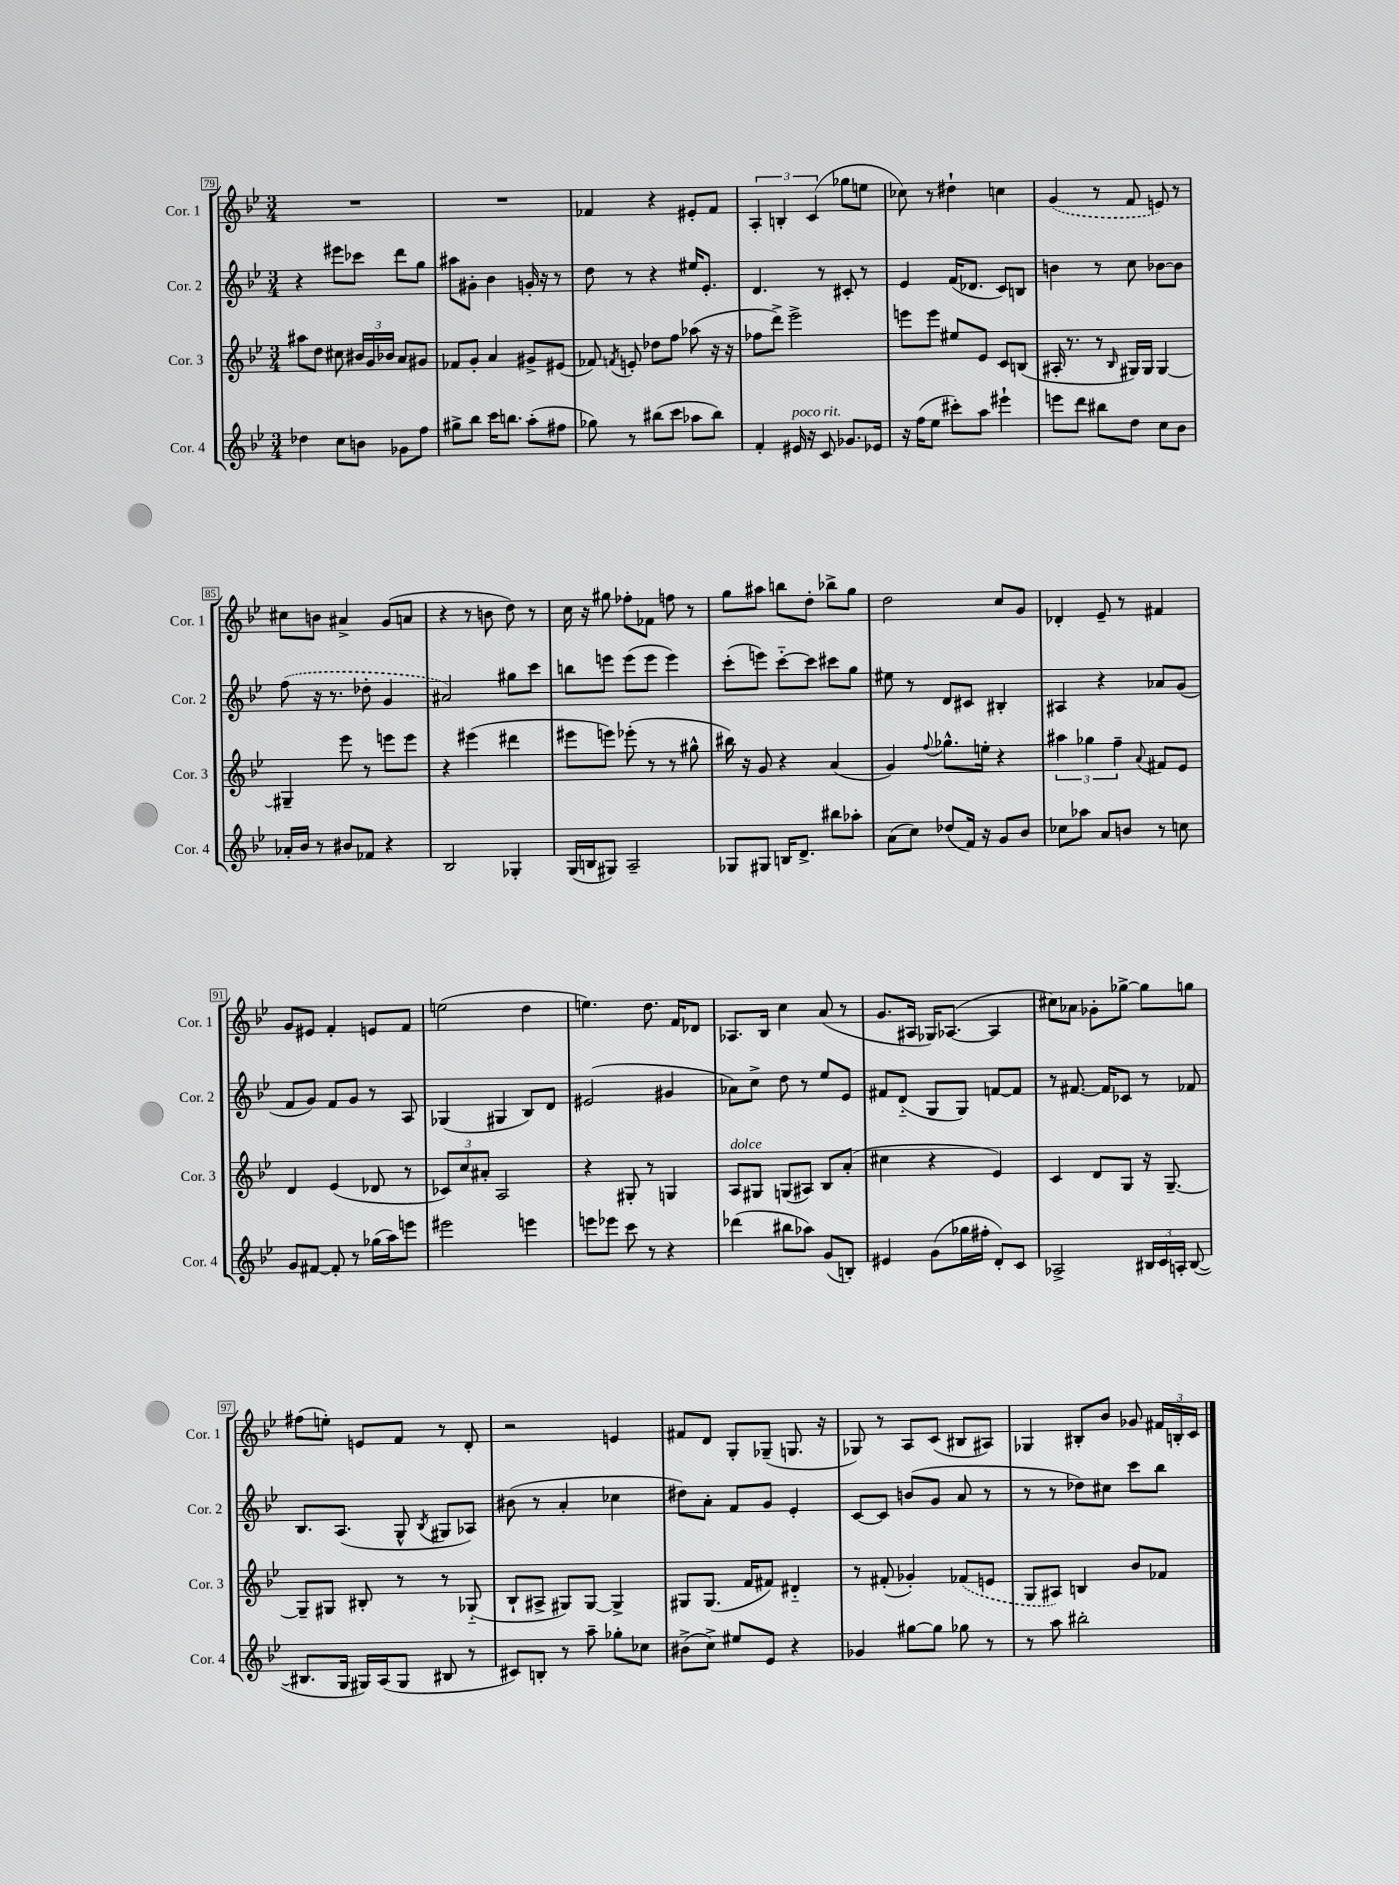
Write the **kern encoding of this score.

**kern	**kern	**kern	**kern
*part4	*part3	*part2	*part1
*staff4	*staff3	*staff2	*staff1
*I"Cor. 4	*I"Cor. 3	*I"Cor. 2	*I"Cor. 1
*I'Cor. 4	*I'Cor. 3	*I'Cor. 2	*I'Cor. 1
*clefG2	*clefG2	*clefG2	*clefG2
*k[b-e-]	*k[b-e-]	*k[b-e-]	*k[b-e-]
*M3/4	*M3/4	*M3/4	*M3/4
=79	=79	=79	=79
4dd-X\	8aa#X\L	4r	2.r
.	8dd\J	.	.
8cc\L	8cc#X\	8eee#X\L	.
8bn\J	24b#X/LL	8ccc-X\J	.
.	24g/	.	.
.	24b-X/JJ	.	.
8g-X\L	8a/L	8ddd\L	.
8ff\J	8g#X/J	8gg\J	.
=80	=80	=80	=80
8gg#X^\L	8f-X/L	8aa#X\L	2.r
8bb-\J	8g'/J	8g#X'\J	.
16ccc\KL	4a/	4b-\	.
8.bbn\J	.	.	.
(8aa'\L	8g#X^/L	16gn'/	.
.	.	16r	.
8ff#X\J	(8e#X/J	8r	.
=81	=81	=81	=81
8gg-X\)	8f-X/)	8dd\	4f-X/
.	8qfn/	.	.
8r	8en'/	8r	.
(8bb#X\L	8dd-X\L	4r	4r
8ccc\J	8ff\J	.	.
8aa-X\L	(8aa-X\	16ee#X/KL	8e#X'/L
.	.	8.e-'/J	.
8bb#\J)	16r	.	8f-/J
.	16r	.	.
=82	=82	=82	=82
4f'/	8ff-X\L	4.d/	6A'/
.	8ddd^\J)	.	.
.	.	.	6Bn'/
!LO:TX:a:i:t=poco rit.	!	!	!
16e#X/	2eee-^\	.	.
16r	.	.	.
.	.	.	(6c/
8c/	.	8r	.
8.g-X/L	.	8c#X'/	8gg-X\L
.	.	8r	8een\J
16e-X/Jk	.	.	.
=83	=83	=83	=83
16r	8eeen\L	4e-/	8cc-X\)
(16ff\KL	.	.	.
8ee-\J	8eee\J	.	8r
8ccc#X'\L)	8ee#X/L	(16f/KL	4dd#X`\
.	.	8.d-X/J	.
8aa\J	8e-/J	.	.
4eee#X`\	8c/L	8c/L)	4ccn\
.	(8Bn/J	8Bn/J	.
=84	=84	=84	=84
8eeen\L	16A#X'/	4bn\	(4g/
.	8.r	.	.
8ddd\J	.	.	.
8bb#X\L	8r	8r	8r
.	16qqB-/	.	.
8dd\J	16G#X/LL)	8cc\	8f/
.	16G#/JJ	.	.
8cc\L	[4G#/	[8b-X\L	8en/)
8b-\J	.	8b-\J]	8r
!!LO:LB:g=z
=85	=85	=85	=85
16a-X'/LL	4G#X~/]	(8ff\	8cc#X\L
16b-/JJ	.	.	.
8r	.	16r	8bn\J
.	.	8.r	.
8b#X/L	8eee-\	.	4a#X^/
8f-X/J	8r	8dd-X'\	.
4r	8eeen\L	4g/	(8g/L
.	8eee\J	.	8an/J
=86	=86	=86	=86
2B-/	4r	2a#X/)	4r
.	(4eee#X\	.	8r
.	.	.	8bn\
4G-X'/	4ddd#X\	8gg#X\L	8dd\)
.	.	8ccc\J	8r
=87	=87	=87	=87
(16G/LL	8eee#X\L	8bbn\L	16cc\
16Bn/J	.	.	16r
8G#X/J)	8eeen\J)	8eeen\J	8gg#X\
2A~/	(8eee-X'\	(8eee\L	8ff-X'\L
.	8r	8eee\J	8f-X\J
.	8r	4eee\)	8ffn\
.	8gg#X^^\	.	8r
=88	=88	=88	=88
8G-X/L	16bb#X\)	(8ccc'\L	8gg\L
.	16r	.	.
8G#X/J	8g/	8eeen\J)	8aa#X\J
16Bn/KL	4r	[8ccc\L	8bbn\L
8.d^/J	.	.	.
.	.	8ccc\J]	8dd'\J
8bb#X\L	(4a/	8ccc#X\L	8bb-X^\L
8aa-X'\J	.	8gg\J	8gg\J
=89	=89	=89	=89
(8a\L	4g/)	8ee#X\	2dd\
8cc\J)	.	8r	.
.	8qqff/	.	.
(8dd-X/L	8.gg-X^^\L	8d/L	.
16f/Jk)	.	8c#X/J	.
16r	16een'\Jk	.	.
8g/L	4r	4B#X'/	8cc/L
8b-/J	.	.	8g/J
=90	=90	=90	=90
8cc-X\L	6aa#X\	4A#X/	4d-X'/
8aa-X\J	.	.	.
.	6gg-X\	.	.
8a/L	.	4r	8e-~/
.	6ff~\	.	.
8bn/J	.	.	8r
.	8qqa/	.	.
8r	8f#X/L	8a-X/L	4f#X/
8ccn\	8e-/J	(8g/J	.
!!LO:LB:g=z
=91	=91	=91	=91
8g/L	4d/	8f/L	8g/L
[8f#X/J	.	8g/J)	8e#X/J
8f#'/]	(4e-/	8f/L	4f'/
8r	.	8g/J	.
(16gg-X\LL	8d-X/	8r	8en/L
16aa\J)	.	.	.
8eeen\J	8r	8A/	8f/J
=92	=92	=92	=92
2eee#X\	12c-X/L)	(4G-X/	(2een\
.	12cc/	.	.
.	12a#X'/J	.	.
.	2A/	4G#X/	.
4eeen\	.	8B-/L)	4dd\
.	.	8d/J	.
=93	=93	=93	=93
8eeen\L	4r	(2e#X/	4.een\)
8eee-X\J	.	.	.
8ccc\	8G#X'/	.	.
8r	8r	.	8.dd\
4r	4Gn/	4g#X/	.
.	.	.	16f/KL
.	.	.	8d-X/J
=94	=94	=94	=94
!	!LO:TX:a:i:t=dolce	!	!
(4ddd-X\	8A/L	8a-X\L)	8.A-X/L
.	8G#X/J	8cc^\J	.
.	.	.	16B-/Jk
8bb#X\L	(8Gn/L	8dd\	4cc\
8aa-X\J)	8A#X/J)	8r	.
(8g/L	8B-/L	8ee-/L	(8a/
8Bn'/J)	(8a'/J	8e-/J	8r
=95	=95	=95	=95
4e#X/	4cc#X\	8f#X/L	8.g/L
.	.	(8d/J	.
.	.	.	16A#X/Jk
(8g\L	4r	8G/L	16G-X/KL)
.	.	.	([8.A-X/J
16gg-X\L	.	8G/J)	.
16ff#X'\JJ	.	.	.
8d'/L)	4e-/)	[8fn/L	4A-/]
8c/J	.	8f/J]	.
=96	=96	=96	=96
2A-X^/	4c/	8r	8cc#X\L)
.	.	[8.f#X/	8a-X\J
.	8d/L	.	8g-X'\L
.	.	16f#/KL]	.
.	8G/J	8c-X/J	[8gg-X^\J
24B#X/LL	16r	8r	8gg-\L]
24c/	.	.	.
.	[8.G~/	.	.
24An'/JJ	.	.	.
([8B#/	.	8f-X/	8ggn\J
!!LO:LB:g=z
=97	=97	=97	=97
8.B#X/L]	8G~/L]	8.B-/L	(8ff#X\L
.	8G#X/J	.	8een'\J)
16G/Jk	.	(8.A/J	.
16G#X/LL)	8B#X'/	.	8en/L
(16A/J	.	.	.
8G#/J	8r	8G^^/	8f/J
.	.	8qB-/	.
8B#X/	8r	8G#X/L	8r
8r	(8G-X/	8A-X/J)	8d'/
=98	=98	=98	=98
8c#X/L)	8B-`/L	(8b#X\	2r
8Bn'/J	8A#X^/J	8r	.
8r	8G#X/L)	4a'/	.
8aa~\	[8G#/J	.	.
8gg-X'\L	4G#^/]	4cc-X\	4en/
8cc-X\J	.	.	.
=99	=99	=99	=99
(8b#X^\L	8G#X/L	8dd#X\L)	8f#X/L
8cc^\J)	(8.G#/J	8a'\J	8d/J
8ee#X/L	.	8f/L	8G'/L
.	16f/KL	.	.
8e-/J	8f#X/J)	8g/J	(8G-X~/J
4r	4d#X/	4e-'/	8.Gn/
.	.	.	16r
=100	=100	=100	=100
4g-X/	8r	[8c/L	8G-X/)
.	(8f#X'/	8c/J]	8r
[8gg#X\L	4g-X'/)	(8bn/L	8A/L
8gg#\J]	.	8g/J	(8c/J
8gg-X\	(8f-X/L	8a/	8B#X/L
8r	8en/J	8r	8A#X/J)
=101	=101	=101	=101
8r	8G/L	8r	4G-X/
8aa\	8A#X/J)	8r	.
2bb#X'\	4Bn/	8dd-X\L)	8B#X'/L
.	.	8cc#X\J	8b-/J
.	8b-/L	8ccc\L	8g-X/
.	8f-X/J	8bb-\J	24f#X/LL
.	.	.	24Bn'/
.	.	.	24c/JJ
==	==	==	==
*-	*-	*-	*-
